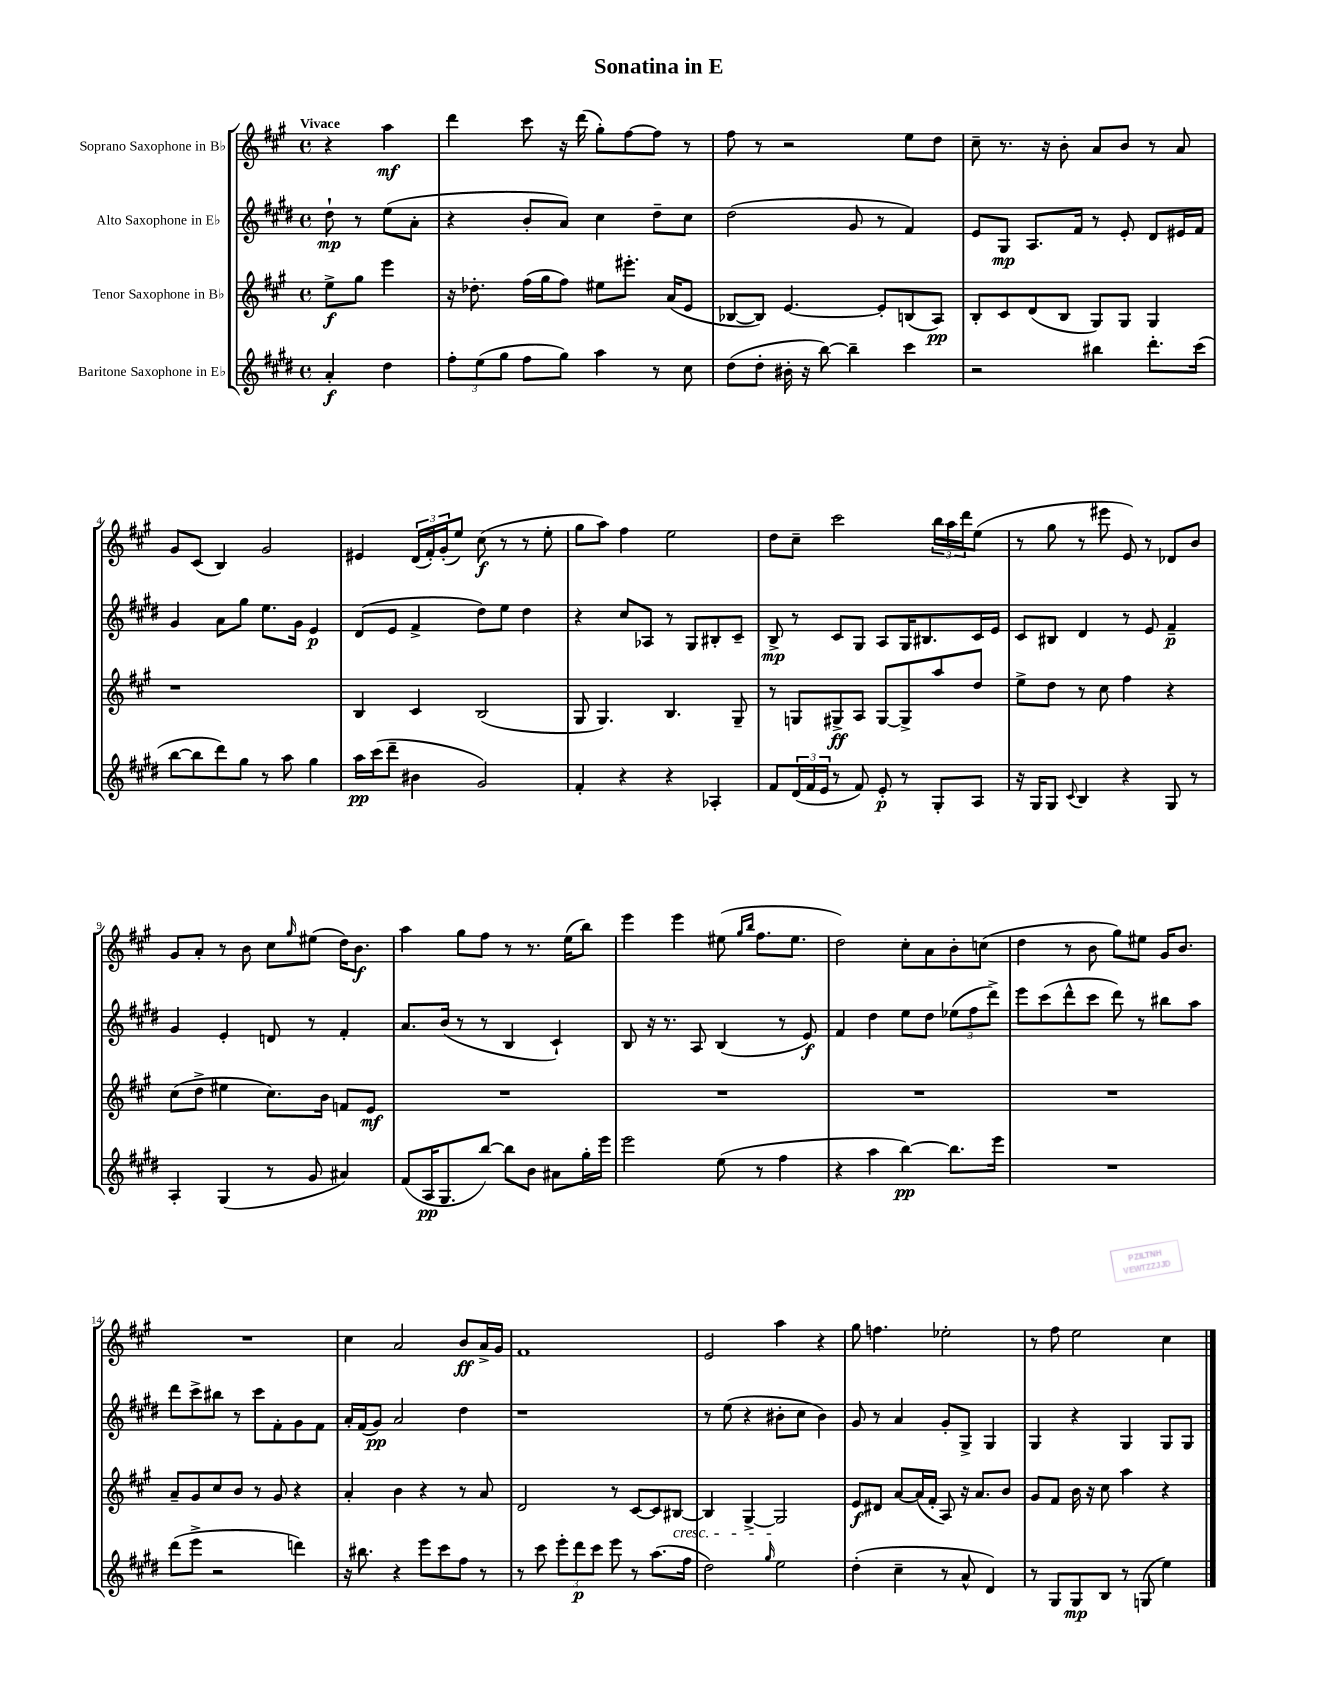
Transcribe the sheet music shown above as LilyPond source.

\header { title = "Sonatina in E" }
<<
\new StaffGroup <<
\new Staff = "s0" \with { instrumentName = "Soprano Saxophone in Bb" } {
    \clef treble \key a \major \defaultTimeSignature \time 4/4 \partial 2 \tempo "Vivace"
    r4 a''4\mf |
    d'''4 cis'''8 r16 d'''16( gis''8-.) fis''8~ fis''8 r8 |
    fis''8 r8 r2 e''8 d''8 |
    cis''8-- r8. r16 b'8-. a'8 b'8 r8 a'8 |
    gis'8 cis'8( b4) gis'2 |
    eis'4 \tuplet 3/2 { d'16( fis'16-.) gis'16-.( } e''8) cis''8\f( r8 r8 e''8-. |
    gis''8 a''8) fis''4 e''2 |
    d''8 cis''8-- cis'''2 \tuplet 3/2 { b''16 a''16 d'''16 } e''8( |
    r8 gis''8 r8 eis'''8 e'8) r8 des'8 b'8 |
    gis'8 a'8-. r8 b'8 cis''8 \grace { gis''16 } eis''8( d''16) b'8.\f |
    a''4 gis''8 fis''8 r8 r8. e''16( b''8) |
    e'''4 e'''4 eis''8( \grace { gis''16 b''16 } fis''8. eis''8. |
    d''2) cis''8-. a'8 b'8-. c''8( |
    d''4 r8 b'8 gis''8) eis''8 gis'16 b'8. |
    R1 |
    cis''4 a'2 b'8\ff a'16-> gis'16 |
    fis'1 |
    e'2 a''4 r4 |
    gis''8 f''4. ees''2-. |
    r8 fis''8 e''2 cis''4 \bar "|." |
}
\new Staff = "s1" \with { instrumentName = "Alto Saxophone in Eb" } {
    \clef treble \key e \major \defaultTimeSignature \time 4/4 \partial 2
    dis''8-!\mp r8 e''8( a'8-. |
    r4 b'8-. a'8) cis''4 dis''8-- cis''8 |
    dis''2( gis'8 r8 fis'4) |
    e'8 gis8\mp a8. fis'16 r8 e'8-. dis'8 eis'16 fis'16 |
    gis'4 a'8 gis''8 e''8. gis'16 e'4\p |
    dis'8( e'8 fis'4-> dis''8) e''8 dis''4 |
    r4 cis''8 aes8 r8 gis8 bis8-. cis'8-- |
    b8->\mp r8 cis'8 gis8 a8 gis16 bis8. cis'16 e'16 |
    cis'8 bis8 dis'4 r8 e'8 fis'4--\p |
    gis'4 e'4-. d'8 r8 fis'4-. |
    a'8. b'16( r8 r8 b4 cis'4-!) |
    b8 r16 r8. a8 b4( r8 e'8\f) |
    fis'4 dis''4 e''8 dis''8 \tuplet 3/2 { ees''8( fis''8 dis'''8->) } |
    e'''8 cis'''8( dis'''8-^ cis'''8 dis'''8) r8 bis''8 a''8 |
    dis'''8 cis'''8-> bis''8 r8 cis'''8 fis'8-. gis'8 fis'8 |
    a'16-. fis'16( gis'8\pp) a'2 dis''4 |
    r1 |
    r8 e''8( r4 bis'8-. cis''8 bis'4) |
    gis'8 r8 a'4 gis'8-. gis8-> gis4 |
    gis4 r4 gis4 gis8 gis8 \bar "|." |
}
\new Staff = "s2" \with { instrumentName = "Tenor Saxophone in Bb" } {
    \clef treble \key a \major \defaultTimeSignature \time 4/4 \partial 2
    e''8->\f gis''8 e'''4 |
    r16 des''8.-. fis''16( gis''16 fis''8) eis''8 eis'''8.-. a'16( e'8 |
    bes8~ bes8) e'4.~ e'8-. b8( a8\pp) |
    b8-. cis'8 d'8( b8 gis8) gis8 gis4 |
    r1 |
    b4 cis'4 b2( |
    gis8 gis4.) b4. gis8-- |
    r8 g8 gis8->\ff a8 gis8~ gis8-> a''8 d''8 |
    e''8-> d''8 r8 cis''8 fis''4 r4 |
    cis''8( d''8-> eis''4 cis''8.) b'16 f'8 e'8\mf |
    R1 |
    R1 |
    R1 |
    R1 |
    a'8-- gis'8 cis''8 b'8 r8 gis'8 r4 |
    a'4-. b'4 r4 r8 a'8 |
    d'2 r8 cis'8~ cis'8 bis8~\cresc |
    bis4 gis4~-> gis2\! |
    e'8\f dis'8 a'8~ a'16( fis'16-. a8) r16 a'8. b'8 |
    gis'8 fis'8 b'16 r16 cis''8 a''4 r4 \bar "|." |
}
\new Staff = "s3" \with { instrumentName = "Baritone Saxophone in Eb" } {
    \clef treble \key e \major \defaultTimeSignature \time 4/4 \partial 2
    a'4-.\f dis''4 |
    \tuplet 3/2 { fis''8-. e''8( gis''8 } fis''8 gis''8) a''4 r8 cis''8 |
    dis''8( dis''8-. bis'16-. r16 b''8~) b''4-- cis'''4 |
    r2 bis''4 dis'''8.-. cis'''16( |
    b''8~ b''8 dis'''8) gis''8 r8 a''8 gis''4 |
    a''16\pp cis'''16( dis'''8-- bis'4 gis'2) |
    fis'4-. r4 r4 aes4-. |
    fis'8 \tuplet 3/2 { dis'16( fis'16 e'16 } r8 fis'8) e'8-.\p r8 gis8-. a8 |
    r16 gis16 gis8 \appoggiatura { cis'8 } b4 r4 gis8 r8 |
    a4-. gis4( r8 gis'8 ais'4) |
    fis'8( a16\pp gis8. b''8~) b''8 b'8 ais'8 gis''16-. e'''16 |
    e'''2 e''8( r8 fis''4 |
    r4 a''4 b''4~\pp) b''8. e'''16 |
    R1 |
    dis'''8( e'''8-> r2 d'''4) |
    r16 bis''8. r4 e'''8 cis'''8 fis''8 r8 |
    r8 cis'''8 \tuplet 3/2 { e'''8-. dis'''8\p cis'''8 } e'''8 r8 a''8.( fis''16 |
    dis''2) \grace { gis''16 } e''2 |
    dis''4-.( cis''4-- r8 a'8-^ dis'4) |
    r8 gis8 gis8\mp b8 r8 g8( e''4) \bar "|." |
}
>>
>>
